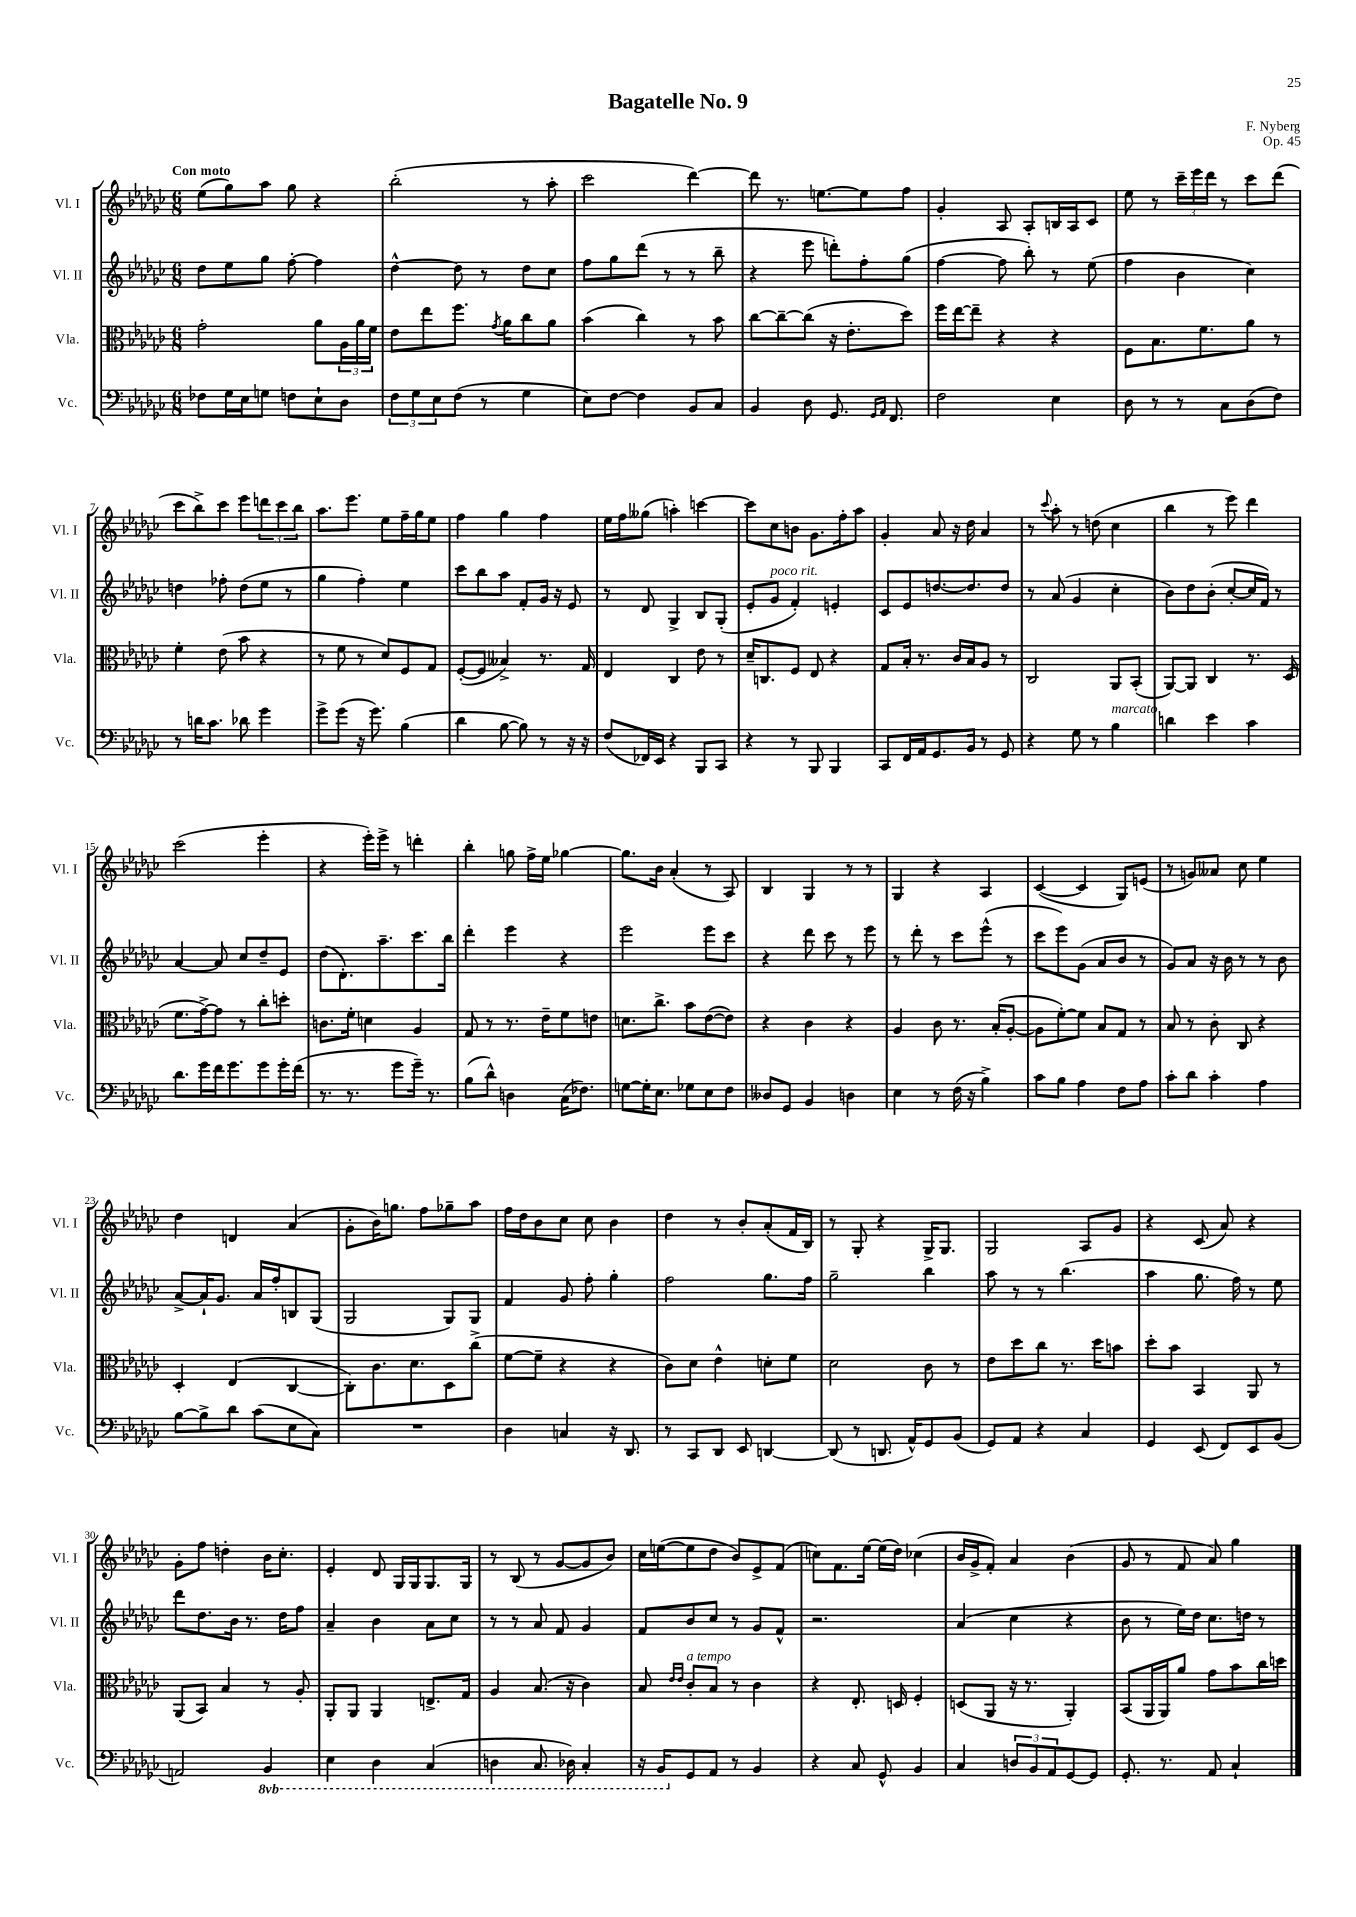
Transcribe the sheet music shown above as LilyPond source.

\header { title = "Bagatelle No. 9" composer = "F. Nyberg" opus = "Op. 45" }
<<
\new StaffGroup <<
\new Staff = "s0" \with { instrumentName = "Vl. I" shortInstrumentName = "Vl. I" } {
    \clef treble \key ges \major \numericTimeSignature \time 6/8 \tempo "Con moto"
    ees''8( ges''8) aes''8 ges''8 r4 |
    bes''2-.( r8 aes''8-. |
    ces'''2 des'''4~) |
    des'''8 r8. e''8.~ e''8 f''8 |
    ges'4-. aes8 aes8-. b16 aes16 ces'8 |
    ees''8 r8 \tuplet 3/2 { ces'''16-- ees'''16 des'''16 } r8 ces'''8 des'''8( |
    ces'''8 bes''8->) ces'''8 ees'''8 \tuplet 3/2 { d'''8 ces'''8 bes''8 } |
    aes''8. ees'''8. ees''8 f''16-- ges''16 ees''8 |
    f''4 ges''4 f''4 |
    ees''16 f''16 geses''8( a''4-.) c'''4~ |
    c'''8 ces''8 b'8 ges'8. f''16-. aes''8 |
    ges'4-. aes'8 r16 des''16 aes'4 |
    r8 \appoggiatura { ces'''8 } aes''8-. r8 d''8( ces''4 |
    bes''4 r8 ees'''8) des'''4 |
    ces'''2( ees'''4-. |
    r4 ees'''16-.) ees'''16-> r8 d'''4-. |
    bes''4-. g''8 f''16-> ees''16 ges''4~ |
    ges''8. bes'16 aes'4-.( r8 aes8) |
    bes4 ges4 r8 r8 |
    ges4 r4 aes4 |
    ces'4~( ces'4 ges8) e'8( |
    r8 g'8) aeses'8 ces''8 ees''4 |
    des''4 d'4 aes'4( |
    ges'8-. bes'16) g''8. f''8 ges''8-- aes''8 |
    f''16 des''16 bes'8 ces''8 ces''8 bes'4 |
    des''4 r8 bes'8-. aes'8-.( f'16 bes16) |
    r8 ges8-. r4 ges16-> ges8. |
    ges2 aes8 ges'8 |
    r4 ces'8( aes'8) r4 |
    ges'8-. f''8 d''4-. bes'16 ces''8.-. |
    ees'4-. des'8 ges16 ges16 ges8. ges16 |
    r8 bes8( r8 ges'8~ ges'8 bes'8) |
    ces''16 e''16~( e''8 des''8 bes'8) ees'8-> f'8( |
    c''8) f'8. ees''16~ ees''16( des''16) ces''4( |
    bes'16 ges'16-> f'8-.) aes'4 bes'4( |
    ges'8 r8 f'8 aes'8) ges''4 \bar "|." |
}
\new Staff = "s1" \with { instrumentName = "Vl. II" shortInstrumentName = "Vl. II" } {
    \clef treble \key ges \major \numericTimeSignature \time 6/8
    des''8 ees''8 ges''8 f''8~-. f''4 |
    des''4~-^ des''8 r8 des''8 ces''8 |
    f''8 ges''8 des'''8( r8 r8 bes''8-- |
    r4 ees'''8 d'''8-.) f''8-. ges''8( |
    f''4~ f''8 bes''8-.) r8 ees''8( |
    f''4 bes'4 ces''4) |
    d''4 fes''8-. d''8( ees''8 r8 |
    ges''4 f''4-.) ees''4 |
    ces'''8 bes''8 aes''8 f'8-. ges'16 r16 ees'8 |
    r8 des'8 ges4-> bes8 ges8-.( |
    ees'8-. ges'8^\markup { \italic "poco rit." } f'4-.) e'4-. |
    ces'8 ees'8 d''8.~ d''8. d''8 |
    r8 aes'8( ges'4 ces''4-. |
    bes'8) des''8 bes'8-.( ces''8~-. ces''16 f'16) r8 |
    aes'4~ aes'8 ces''8 des''8-- ees'8 |
    des''8( des'8.-.) aes''8.-- ces'''8. bes''16 |
    des'''4-. ees'''4 r4 |
    ees'''2 ees'''8 ces'''8 |
    r4 des'''8 ces'''8 r8 ees'''8 |
    r8 des'''8-. r8 ces'''8 ees'''8-^( r8 |
    ces'''8 ees'''8) ges'8( aes'8 bes'8 r8 |
    ges'8) aes'8 r16 bes'16 r8 r8 bes'8 |
    aes'8~-> aes'16-! ges'8. aes'16 f''16-. b8 ges8( |
    ges2 ges8) ges8 |
    f'4 ges'8 f''8-. ges''4-. |
    f''2 ges''8. f''16 |
    ges''2-- bes''4 |
    aes''8 r8 r8 bes''4.( |
    aes''4 ges''8. f''16) r8 ees''8 |
    des'''8 des''8. bes'16 r8. des''16 f''8 |
    aes'4-- bes'4 aes'8 ces''8 |
    r8 r8 aes'8 f'8 ges'4 |
    f'8 bes'8 ces''8 r8 ges'8 f'8-^ |
    r2. |
    aes'4( ces''4 r4 |
    bes'8 r8 ees''16) des''16 ces''8. d''16 r8 \bar "|." |
}
\new Staff = "s2" \with { instrumentName = "Vla." shortInstrumentName = "Vla." } {
    \clef alto \key ges \major \numericTimeSignature \time 6/8
    ges'2-. aes'8 \tuplet 3/2 { aes16 aes'16 f'16 } |
    ees'8 ees''8 f''8. \acciaccatura { ges'8 } aes'16 ces''8 aes'8 |
    bes'4( ces''4) r8 bes'8 |
    ces''8~ ces''8~-- ces''8( r16 ees'8.-. des''8) |
    f''16 ees''16~ ees''8-- r4 r4 |
    f8 bes8. f'8. aes'8 r8 |
    f'4-. ees'8( bes'8 r4 |
    r8 f'8 r8 des'8) f8 ges8 |
    f8~-.( f8 beses4->) r8. ges16 |
    ees4 ces4 ees'8 r8 |
    des'16-- c8. f8 ees8 r4 |
    ges8 bes16-. r8. ces'16 bes16 aes8 r8 |
    ces2 aes,8 bes,8-.( |
    aes,8~) aes,8 ces4 r8. des16( |
    f'8. ges'16~->) ges'8 r8 ces''8-. d''8-. |
    c'8. f'16-. d'4 aes4 |
    ges8 r8 r8. ees'16-- f'8 e'8 |
    d'8. ces''8.-> bes'8 ees'8~( ees'8) |
    r4 ces'4 r4 |
    aes4 ces'8 r8. bes16-.( aes8~-. |
    aes8 f'8~-.) f'8 bes8 ges8 r8 |
    bes8 r8 ces'8-. ces8 r4 |
    des4-. ees4( ces4~ |
    ces8-.) ces'8. des'8. des8 ces''8->( |
    f'8~ f'8-- r4 r4 |
    ces'8) des'8 ees'4-^ d'8-. f'8 |
    des'2 ces'8 r8 |
    ees'8 des''8 ces''8 r8. des''16 b'8 |
    des''8-. bes'8 bes,4 aes,8 r8 |
    aes,8( bes,8) bes4 r8 aes8-. |
    aes,8-. aes,8 aes,4 e8.-> ges16 |
    aes4 bes8.( r16 ces'4) |
    bes8 \grace { ees'16 ees'16 } ces'8-.^\markup { \italic "a tempo" } bes8 r8 ces'4 |
    r4 ees8.-. d16 f4-. |
    d8( aes,8 r16 r8. aes,4-.) |
    bes,8( aes,16 aes,16) aes'8 ges'8 bes'8 ces''16 d''16 \bar "|." |
}
\new Staff = "s3" \with { instrumentName = "Vc." shortInstrumentName = "Vc." } {
    \clef bass \key ges \major \numericTimeSignature \time 6/8 \set Staff.ottavationMarkups = #ottavation-simple-ordinals
    fes8 ges16 ees16 g8 f8 ees8-! des8 |
    \tuplet 3/2 { f8 ges8 ees8 } f8( r8 ges4 |
    ees8) f8~ f4 bes,8 ces8 |
    bes,4 des8 ges,8. \grace { ges,16 aes,16 } f,8. |
    f2 ees4 |
    des8 r8 r8 ces8 des8( f8) |
    r8 d'16 ces'8. des'8 ges'4 |
    ges'8-> ges'8( r16 ges'8.) bes4( |
    des'4 bes8~ bes8) r8 r16 r16 |
    f8( fes,16) ees,16 r4 bes,,8 ces,8 |
    r4 r8 bes,,8 bes,,4 |
    ces,8 f,16 aes,16 ges,8. bes,16 r8 ges,8 |
    r4 ges8 r8 bes4^\markup { \italic "marcato" } |
    d'4 ees'4 ces'4 |
    des'8. ges'16 f'16 ges'8. ges'8 ges'16-. f'16( |
    r8. r8. ges'8 ges'16--) r8. |
    bes8( des'8-^) d4 ces16( fes8.) |
    g8~ g16-. ees8. ges8 ees8 f8 |
    deses8 ges,8 bes,4 d4 |
    ees4 r8 f16( r16 bes4->) |
    ces'8 bes8 aes4 f8 aes8 |
    ces'8-. des'8 ces'4-. aes4 |
    bes8~ bes8-> des'8 ces'8( ees8 ces8) |
    R2. |
    des4 c4 r16 des,8. |
    r8 ces,8 des,8 ees,8 d,4~ |
    d,8( r8 d,8. aes,16-^) ges,8 bes,8( |
    ges,8) aes,8 r4 ces4 |
    ges,4 ees,8( f,8) ees,8 bes,8( |
    a,2) \ottava #-1 bes,,4 |
    ees,4 des,4 ces,4( |
    d,4 ces,8. des,16) ces,4-. |
    r16 bes,,16 \ottava #0 ges,8 aes,8 r8 bes,4 |
    r4 ces8 ges,8-^ bes,4 |
    ces4 \tuplet 3/2 { d8 bes,8 aes,8 } ges,8~ ges,8 |
    ges,8.-. r8. aes,8 ces4-! \bar "|." |
}
>>
>>
